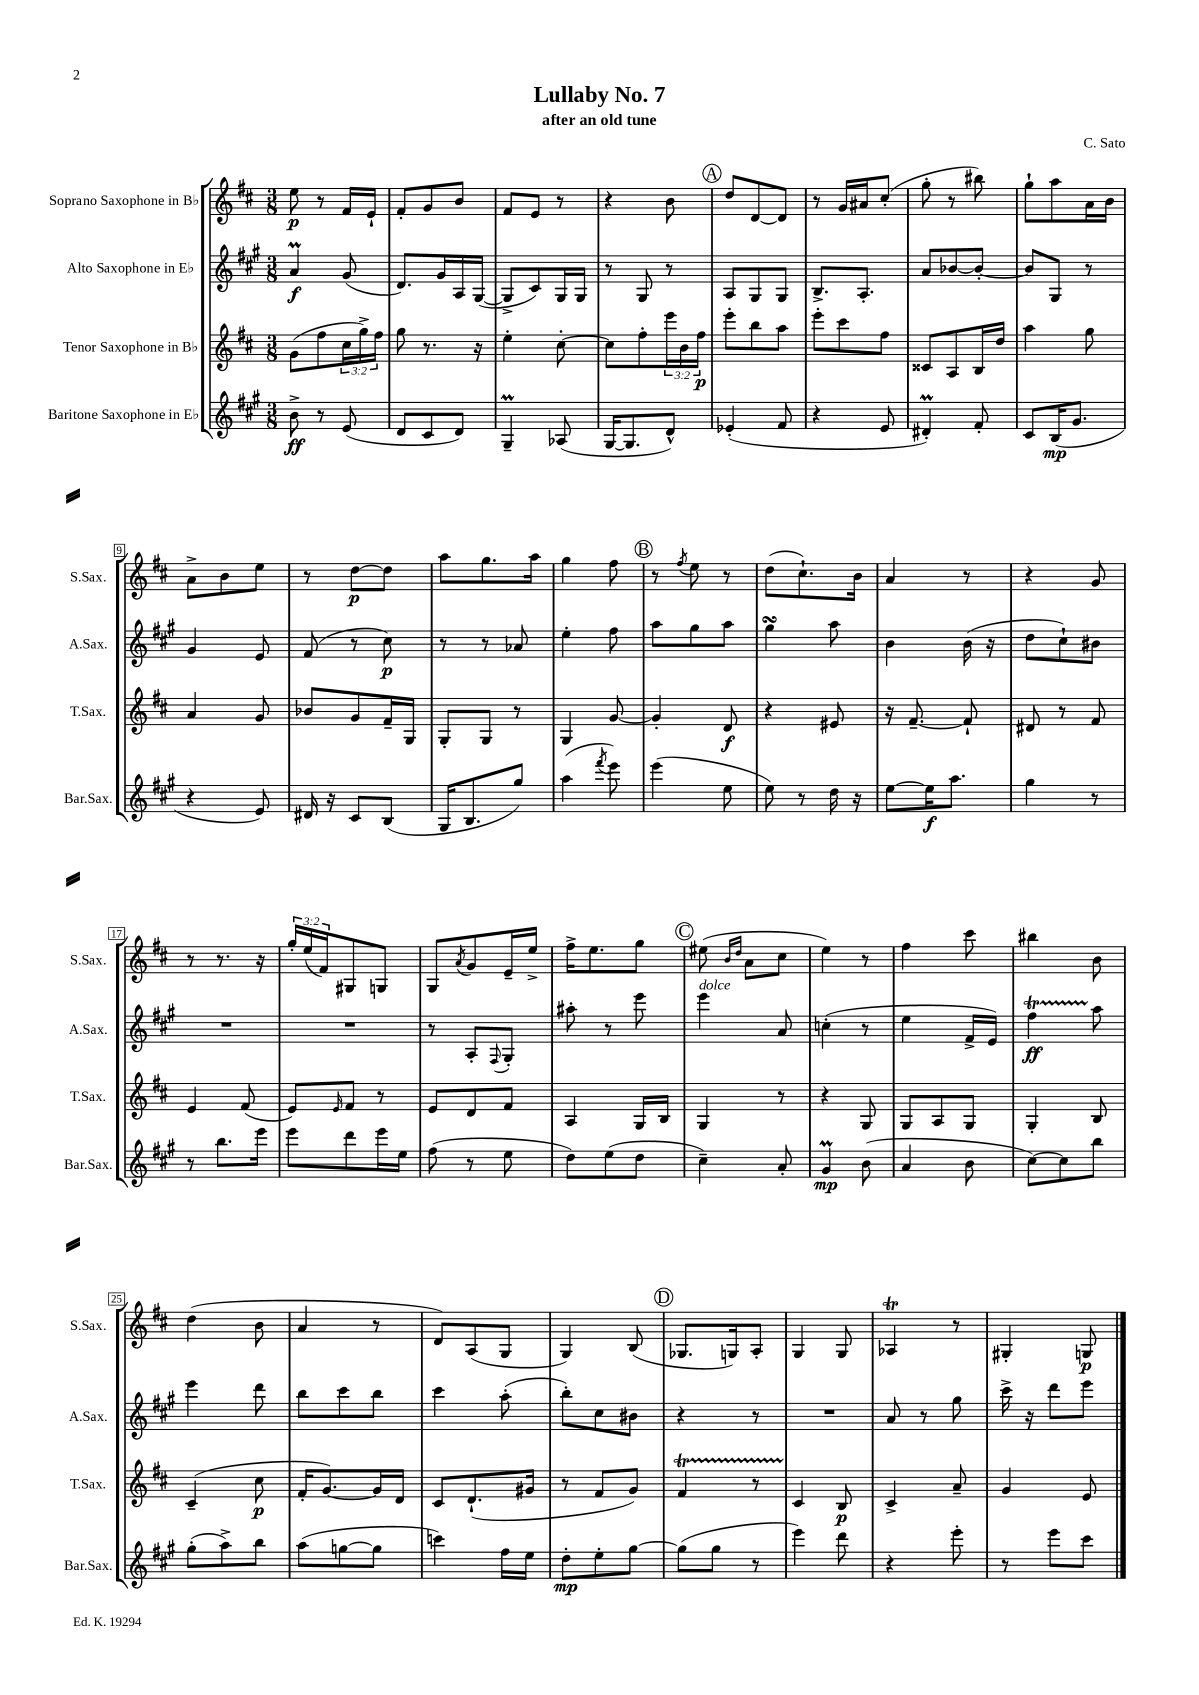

**kern	**kern	**kern	**kern
*staff4	*staff3	*staff2	*staff1
*clefG2	*clefG2	*clefG2	*clefG2
*k[f#c#g#]	*k[f#c#]	*k[f#c#g#]	*k[f#c#]
*M3/8	*M3/8	*M3/8	*M3/8
8b^	(8g	4a	8ee
8r	8ff#	.	8r
(8e	24cc#	(8g#	16f#
.	24gg^)	.	.
.	.	.	16e`
.	24ff#	.	.
=	=	=	=
8d	8gg	8.d)	8f#'
8c#	8.r	.	8g
.	.	16g#	.
8d)	.	16A	8b
.	16r	([16G#	.
=	=	=	=
4G#~	4ee'	8G#^]	8f#
.	.	8c#)	8e
(8A-	[8cc#'	16G#	8r
.	.	16G#	.
=	=	=	=
[16G#	8cc#]	8r	4r
8.G#]	.	.	.
.	8ff#'	8G#	.
8d^^)	24eee	8r	8b
.	24b	.	.
.	24ff#	.	.
=	=	=	=
(4e-'	8eee'	8A	8dd
.	8bb	8G#	[8d
8f#	8aa	8G#	8d]
=	=	=	=
4r	8eee'	8.B^	8r
.	8ccc#	.	16g
.	.	8.A'	16a#
8e	8ff#	.	(8cc#'
=	=	=	=
4d#')	8c##	8a	8gg'
.	8A	[8b-	8r
8f#'	16B	8b-'_	8bb#)
.	16dd	.	.
=	=	=	=
8c#	4aa	8b-]	8gg`
(16B	.	8G#	8aa
8.g#	.	.	.
.	8gg	8r	16a
.	.	.	16b
=	=	=	=
4r	4a	4g#	8a^
.	.	.	8b
8e)	8g	8e	8ee
=	=	=	=
16d#	8b-	(8f#	8r
16r	.	.	.
8c#	8g	8r	[8dd
(8B	16f#~	8cc#)	8dd]
.	16G	.	.
=	=	=	=
16G#	8G'	8r	8aa
8.B	.	.	.
.	8G	8r	8.gg
8gg#)	8r	8a-	.
.	.	.	16aa
=	=	=	=
(4aa	4G	4ee'	4gg
8qfff#	.	.	.
8eee)	[8g	8ff#	8ff#
=	=	=	=
(4eee	4g']	8aa	8r
.	.	.	8qff#
.	.	8gg#	8ee
8ee	8d	8aa	8r
=	=	=	=
8ee)	4r	4gg#	(8dd
8r	.	.	8.cc#`)
16dd	8e#	8aa	.
16r	.	.	16b
=	=	=	=
[8ee	16r	4b	4a
.	[8.f#~	.	.
16ee]	.	.	.
8.aa	.	.	.
.	8f#`]	(16b	8r
.	.	16r	.
=	=	=	=
4gg#	8d#	8dd	4r
.	8r	8cc#`)	.
8r	8f#	8b#	8g
=	=	=	=
8r	4e	4.r	8r
8.bb	.	.	8.r
.	(8f#	.	.
16eee	.	.	16r
=	=	=	=
8eee	8e)	4.r	24gg'
.	.	.	(24ee
.	.	.	24f#)
.	16qqe	.	.
8ddd	8f#	.	8G#
16eee	8r	.	8G
16ee	.	.	.
=	=	=	=
(8ff#	8e	8r	8G
.	.	.	8qa
8r	8d	8A'	8g
.	.	8qqF#	.
8ee	8f#	8G#'	16e~
.	.	.	16ee^
=	=	=	=
8dd)	4A	8aa#'	16ff#^
.	.	.	8.ee
(8ee	.	8r	.
8dd	16G	8eee	8gg
.	16B	.	.
=	=	=	=
4cc#~)	4G	4eee	(8ee#
.	.	.	16qqb
.	.	.	16qqdd
.	.	.	8a
8a'	8r	8a	8cc#
=	=	=	=
4g#	4r	(4cc'	4ee)
(8b	8G	8r	8r
=	=	=	=
4a	8G	4ee	4ff#
.	8A	.	.
8b	8G	16f#^	8ccc#
.	.	16e)	.
=	=	=	=
[8cc#)	4G'	4ff#	4bb#
8cc#]	.	.	.
8bb	8B	8aa	8b
=	=	=	=
(8gg#'	(4c#~	4eee	(4dd
8aa^)	.	.	.
8bb	8cc#	8ddd	8b
=	=	=	=
(8aa	16f#'	8bb	4a
.	[8.g)	.	.
[8gg	.	8ccc#	.
8gg]	16g]	8bb	8r
.	16d	.	.
=	=	=	=
4ccc)	8c#	4ccc#	8d)
.	(8.d`	.	(8A
16ff#	.	(8aa'	8G
16ee	16g#	.	.
=	=	=	=
8dd'	8r	8bb')	4G)
8ee'	8f#	8cc#	.
[8gg#	8g)	8b#	(8B
=	=	=	=
(8gg#]	4f#	4r	8.G-
8gg#	.	.	.
.	.	.	16G)
8r	8r	8r	8A'
=	=	=	=
4eee)	4c#	4.r	4G
8ddd	8B	.	8G
=	=	=	=
4r	4c#^	8a	4A-
.	.	8r	.
8eee'	8a~	8gg#	8r
=	=	=	=
8r	4g	16ccc#^	4G#'
.	.	16r	.
8eee	.	8ddd	.
8ccc#	8e	8eee	8G
==	==	==	==
*-	*-	*-	*-
